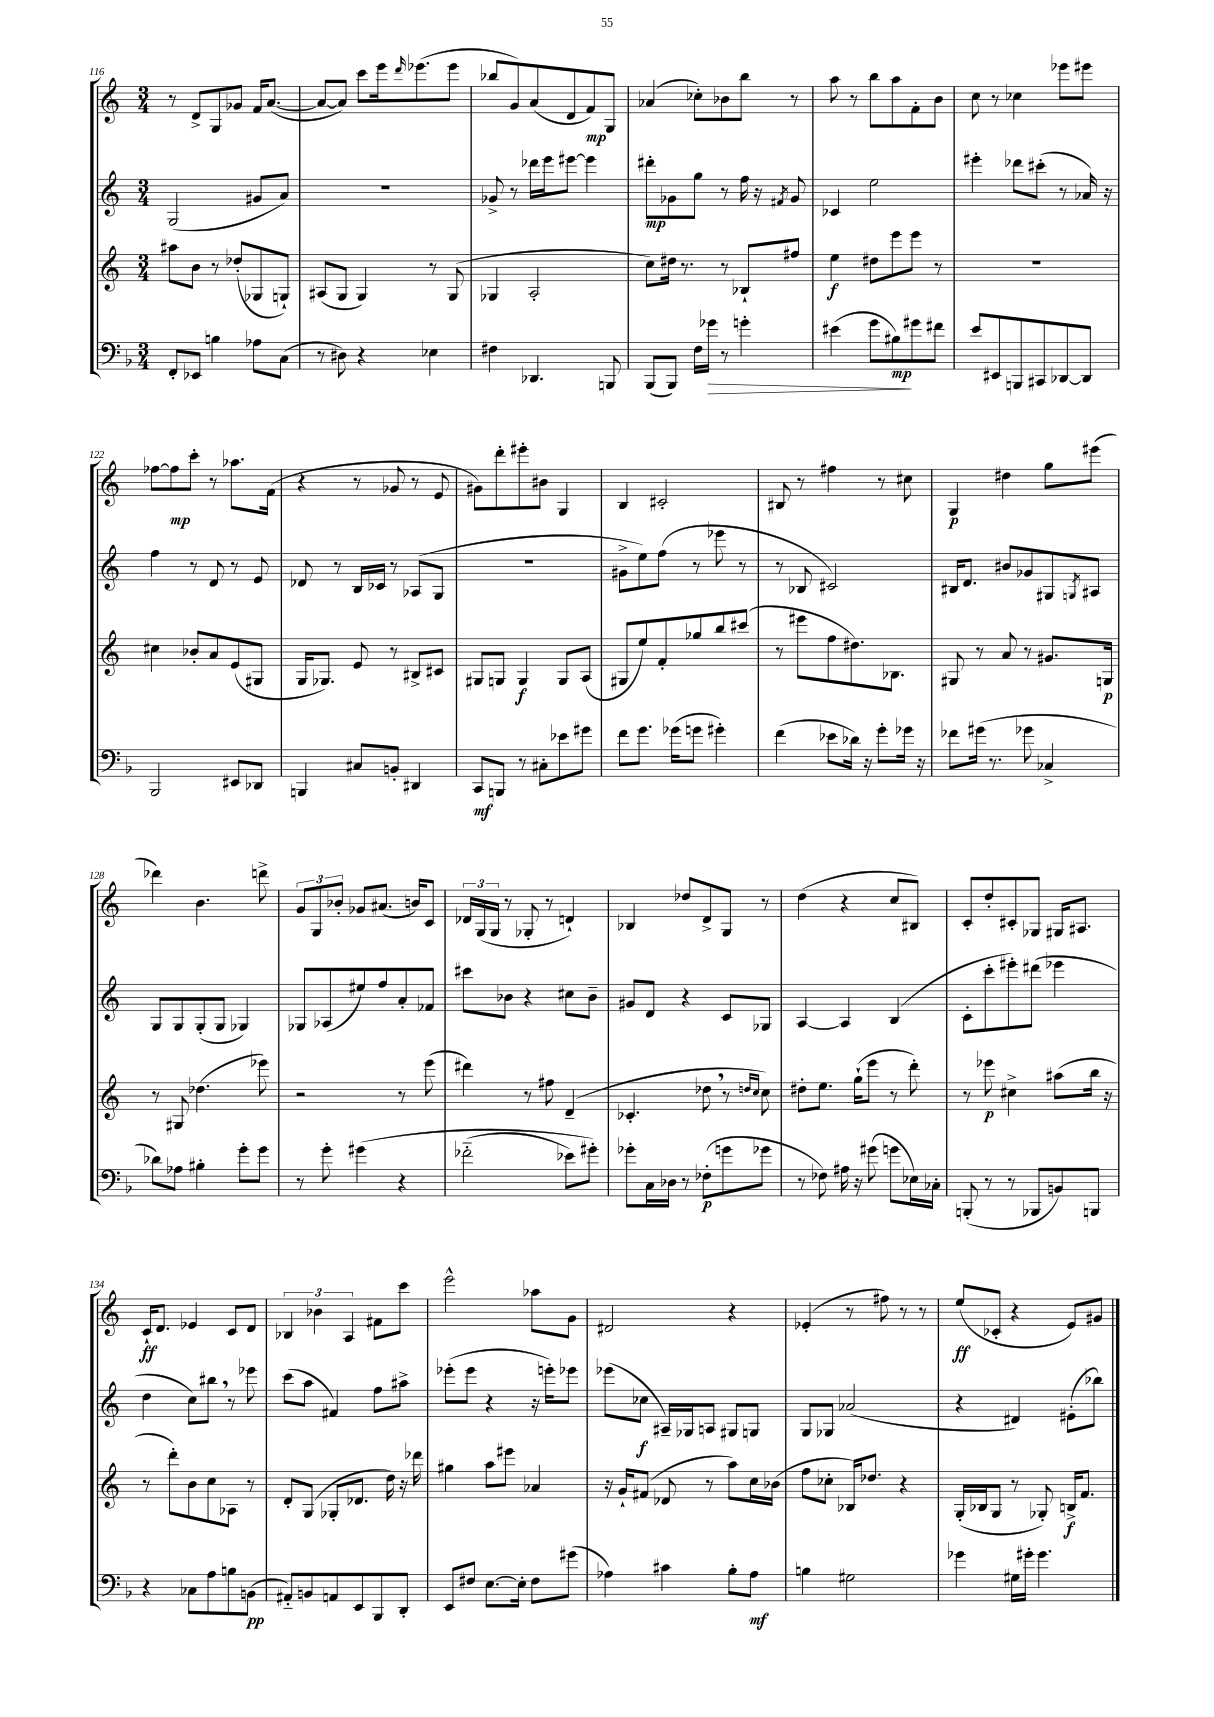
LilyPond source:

<<
\new StaffGroup <<
\new Staff = "s0" {
    \clef treble \key c \major \numericTimeSignature \time 3/4
    r8 d'8-> g8 ges'8 f'16 a'8.~( |
    a'8~ a'8) c'''8 e'''16 \grace { d'''16 } ees'''8.( ees'''8 |
    bes''8 g'8) a'8( d'8 f'8\mp) g8 |
    aes'4( ces''8-.) bes'8 b''8 r8 |
    a''8 r8 b''8 a''8 f'8-. b'8 |
    c''8 r8 ces''4 ees'''8 eis'''8 |
    fes''8~ fes''8\mp c'''8-. r8 aes''8. f'16( |
    r4 r8 ges'8 r8 e'8 |
    gis'8) d'''8-. eis'''8-. bis'8 g4 |
    b4 cis'2-. |
    bis8 r8 fis''4 r8 cis''8 |
    g4\p dis''4 g''8 eis'''8( |
    des'''4) b'4. d'''8-> |
    \tuplet 3/2 { g'8 g8 bes'8-. } ges'8 ais'8.( b'16) c'8 |
    \tuplet 3/2 { des'16 g16( g16 } r8 ges8-. r8 d'4-!) |
    bes4 des''8 d'8-> g8 r8 |
    d''4( r4 c''8 bis8) |
    c'8-. d''8-. cis'8-. ges8 gis16 ais8. |
    c'16-!\ff d'8. ees'4 c'8 d'8 |
    \tuplet 3/2 { bes4 bes'4 a4 } fis'8 c'''8 |
    e'''2-^ aes''8 g'8 |
    dis'2 r4 |
    ees'4-.( r8 fis''8) r8 r8 |
    e''8\ff( ces'8-. r4 e'8) gis'8 \bar "|." |
}
\new Staff = "s1" {
    \clef treble \key c \major \numericTimeSignature \time 3/4
    g2( gis'8 a'8) |
    R2. |
    ges'8-> r8 des'''16 e'''16 eis'''8~ eis'''4 |
    dis'''8-.\mp ges'8 g''8 r8 f''16 r16 \acciaccatura { fis'8 } ges'8 |
    ces'4 e''2 |
    eis'''4-. des'''8 cis'''8-.( r8 aes'16) r16 |
    f''4 r8 d'8 r8 e'8 |
    des'8 r8 b16 ces'16 r8 aes8( g8 |
    R2. |
    gis'8-> e''8) f''8( r8 ees'''8 r8 |
    r8 bes8 cis'2) |
    bis16 d'8. bis'8 ges'8 gis8 \acciaccatura { g8 } ais8 |
    g8 g8 g8-.( g8 ges4) |
    ges8 aes8( eis''8) f''8 a'8-. fes'8 |
    cis'''8 bes'8 r4 cis''8 bes'8-- |
    gis'8 d'8 r4 c'8 ges8 |
    a4~ a4 b4( |
    c'8-. c'''8-. eis'''8-.) dis'''8( ees'''4 |
    d''4 c''8) bis''8 \breathe r8 ees'''8 |
    c'''8( a''8 fis'4) f''8 ais''8-> |
    ees'''8-.( ees'''8 r4 r16 e'''16-.) ees'''8 |
    ees'''8( ces''8\f ais16--) ges16 a8 gis8 g8 |
    g8 ges8 aes'2( |
    r4 dis'4) eis'8-.( bes''8) \bar "|." |
}
\new Staff = "s2" {
    \clef treble \key c \major \numericTimeSignature \time 3/4
    ais''8 b'8 r8 des''8-.( ges8 g8-!) |
    ais8( g8 g4) r8 g8( |
    ges4 a2-. |
    c''8) dis''16 r8. r8 bes8-! fis''8 |
    e''4\f dis''8 e'''8 e'''8 r8 |
    R2. |
    cis''4 bes'8-. a'8 e'8( gis8 |
    g16 ges8.) e'8 r8 bis8-> cis'8 |
    gis8 g8 g4\f g8 a8( |
    gis8 e''8) f'8-. ges''8 b''8 cis'''8( |
    r8 eis'''8 f''8 dis''8.) bes8. |
    gis8 r8 a'8 r8 gis'8. g16\p |
    r8 gis8 des''4.( ees'''8) |
    r2 r8 e'''8( |
    dis'''4) r8 fis''8 d'4--( |
    ces'4.-. des''8 \breathe r8 \grace { d''16 c''16 } c''8) |
    dis''8-. e''8. g''16-!( e'''8 r8 d'''8-.) |
    r8 ees'''8\p cis''4-> ais''8( b''16 r16 |
    r8 d'''8-.) b'8 c''8 aes8 r8 |
    d'8-. g8( ges8-. des'8. d''16) r16 des'''16 |
    gis''4 a''8 eis'''8 aes'4 |
    r16 g'16-! fis'8( des'8 r8 a''8) c''16 bes'16( |
    f''8 ces''8-. bes16) des''8. r4 |
    g16-.( bes16 g8 r8 ges8-.) b16->\f f'8. \bar "|." |
}
\new Staff = "s3" {
    \clef bass \key f \major \numericTimeSignature \time 3/4
    f,8-. ees,8 b4 aes8 c8( |
    r8 dis8) r4 ees4 |
    fis4 des,4. b,,8 |
    bes,,8( bes,,8) f16 ges'16\> r8 g'4-. |
    eis'4( g'8 bis8\mp\!) gis'8 fis'8 |
    e'8 eis,8 b,,8 cis,8 des,8~ des,8 |
    bes,,2 eis,8 des,8 |
    b,,4 cis8 b,8-. dis,4 |
    c,8\mf b,,8 r8 cis8-. ees'8 gis'8 |
    f'8 g'8. ges'16( g'8 gis'4-.) |
    f'4( ees'8 des'16) r16 g'8-. ges'16 r16 |
    fes'8 gis'16( r8. ges'8 ces4-> |
    des'8) aes8 bis4-. g'8-. g'8 |
    r8 g'8-. gis'4\( r4 |
    fes'2-_( ees'8) gis'8-.\) |
    ges'8-. c16 des16 r8 fes8-.\p( g'8 ges'8 |
    r8 fes8) ais16 r16 gis'8( g'8 ees16) ces16-. |
    b,,8-.( r8 r8 bes,,8 b,8) b,,8 |
    r4 ces8 a8 b8 b,8\pp( |
    ais,8-_) b,8 a,8 e,8 bes,,8 d,8-. |
    e,8 fis8 e8.~ e16-. fis8 gis'8( |
    aes4) cis'4 bes8-. aes8\mf |
    b4 gis2 |
    ges'4 gis16 gis'16-. gis'4. \bar "|." |
}
>>
>>
\layout { \context { \Score currentBarNumber = #116 } }
